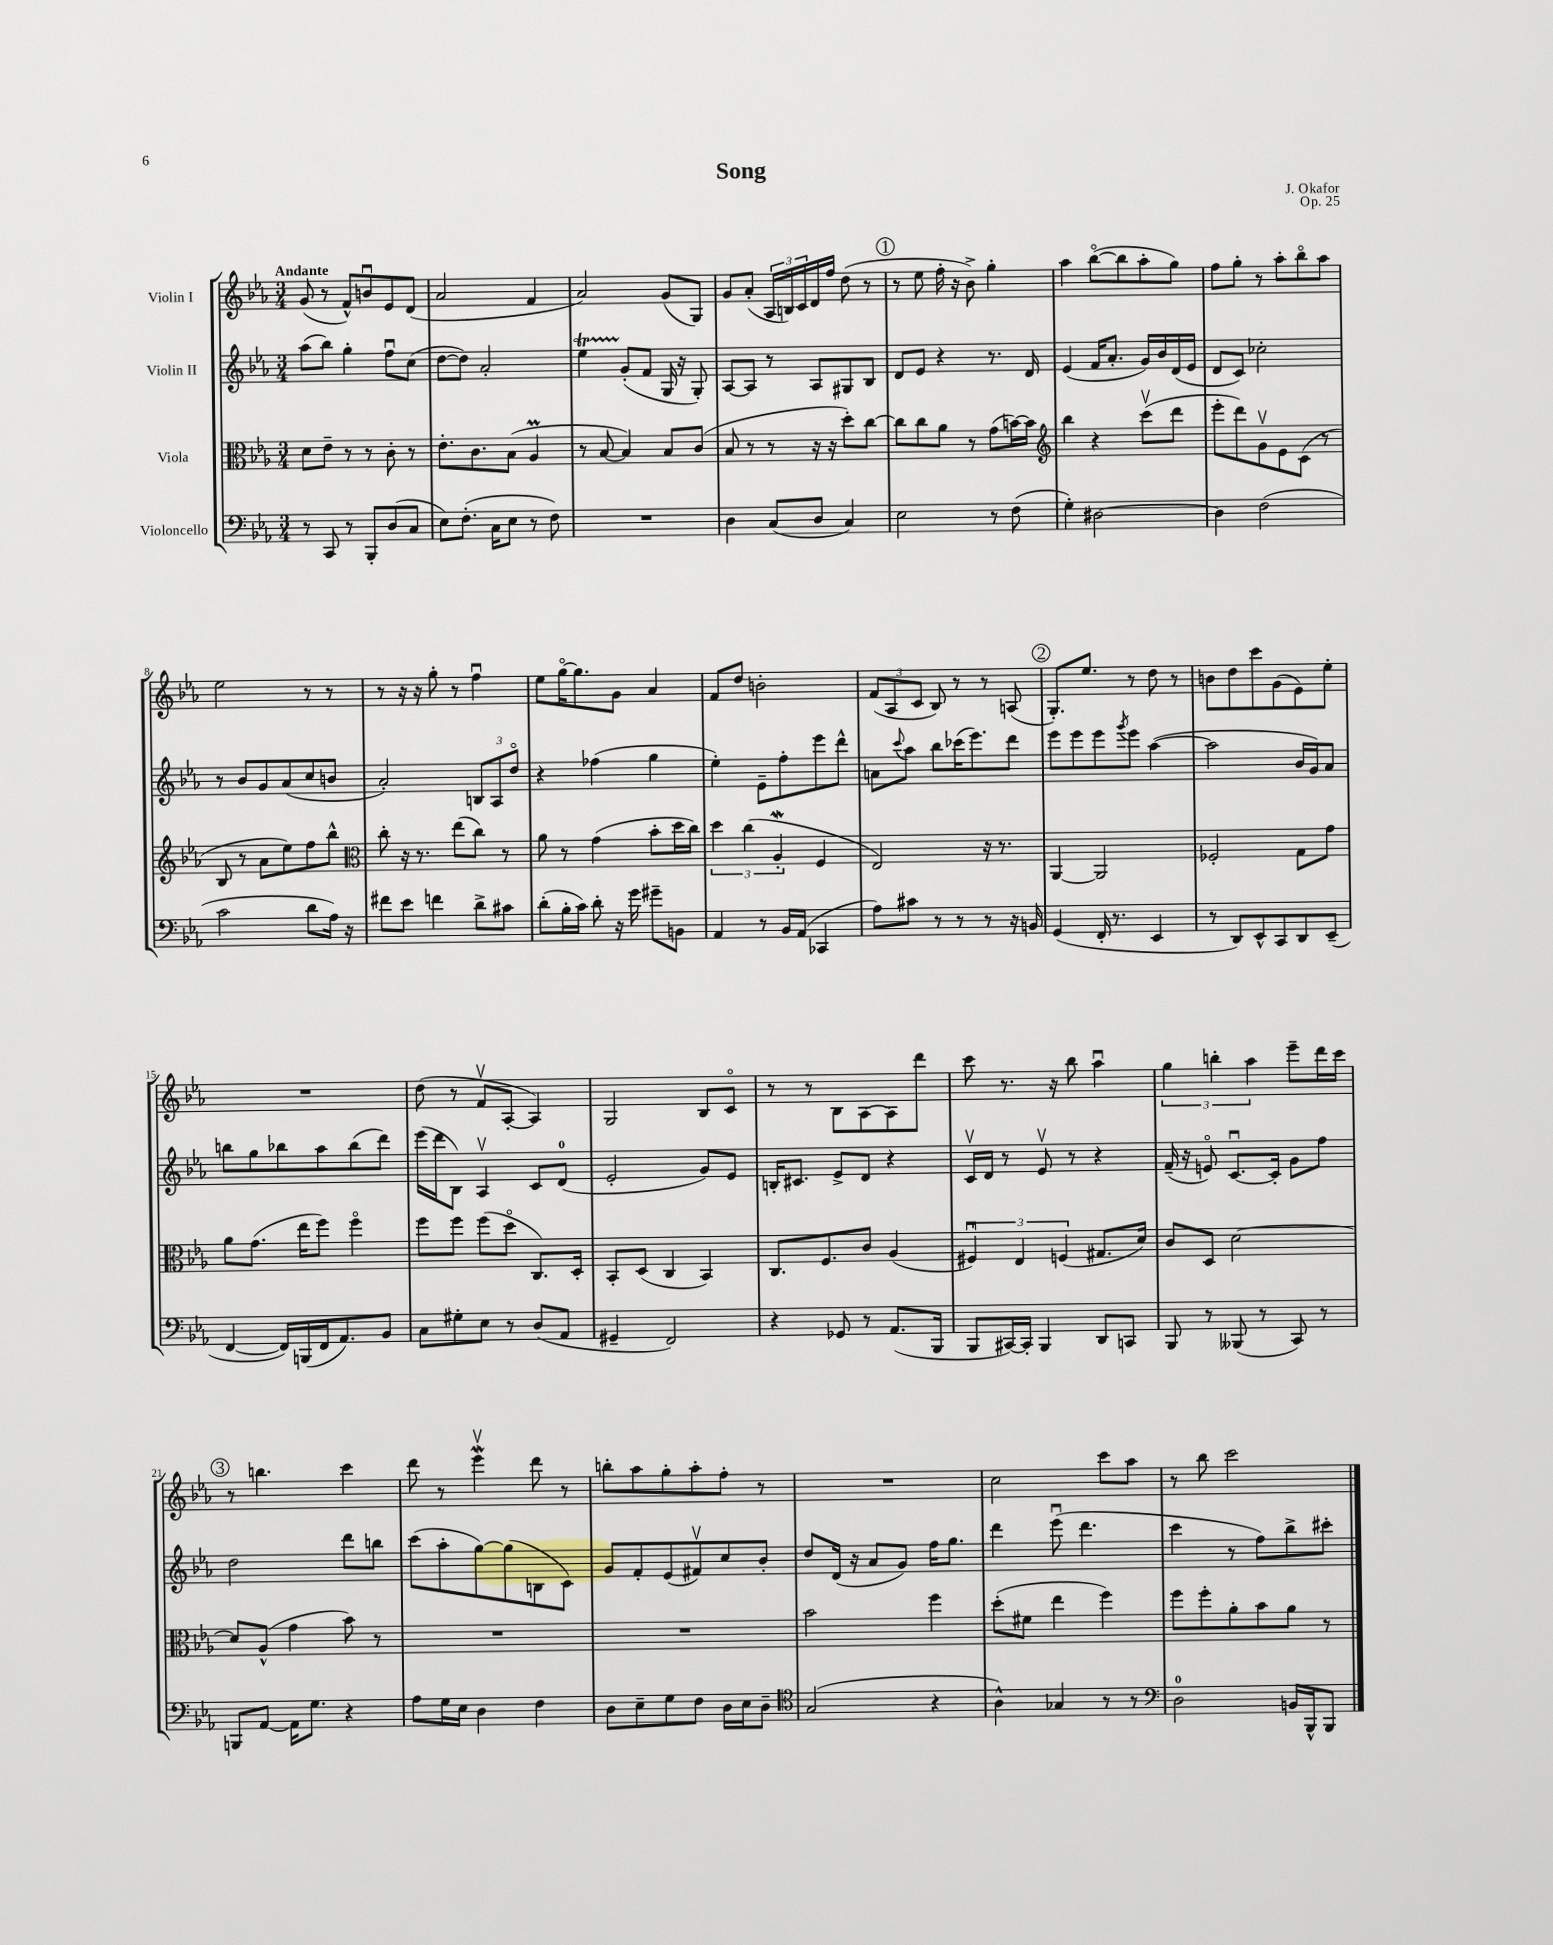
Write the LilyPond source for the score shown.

\header { title = "Song" composer = "J. Okafor" opus = "Op. 25" }
<<
\new StaffGroup <<
\new Staff = "s0" \with { instrumentName = "Violin I" } {
    \clef treble \key ees \major \numericTimeSignature \time 3/4 \tempo "Andante"
    g'8( r8 f'8-^) b'8\downbow ees'8 d'8( |
    aes'2 f'4 |
    aes'2) g'8( g8) |
    g'8 aes'8-.( \tuplet 3/2 { aes16 b16) c'16 } d'16 f''16 d''8( r8 |
    \mark \markup { \circle "1" } r8 ees''8 f''16-. r16 bes'8->) g''4-. |
    aes''4 bes''8~\flageolet( bes''8 aes''8-. g''8) |
    f''8 g''8-. r8 aes''8-. bes''8\flageolet aes''8 |
    ees''2 r8 r8 |
    r8 r16 r16 g''8-. r8 f''4\downbow |
    ees''8 g''16~\flageolet g''8. g'8 aes'4 |
    f'8 d''8 b'2-. |
    \tuplet 3/2 { f'8( aes8 c'8 } bes8) r8 r8 a8( |
    \mark \markup { \circle "2" } g8.-.) ees''8. r8 d''8 r8 |
    b'8 d''8 c'''8 g'8( ees'8) ees''8-. |
    R2. |
    d''8( r8 f'8\upbow aes8~-. aes4) |
    g2 bes8 c'8\flageolet |
    r8 r8 bes8 aes8~ aes8 d'''8 |
    c'''8 r8. r16 bes''8 aes''4\downbow |
    \tuplet 3/2 { g''4 b''4-. aes''4 } ees'''8-- d'''16 c'''16 |
    \mark \markup { \circle "3" } r8 b''4. c'''4 |
    d'''8 r8 ees'''4\upbow\mordent d'''8 r8 |
    b''8-. aes''8 g''8-. aes''8-. f''8-. r8 |
    R2. |
    c''2 c'''8 aes''8 |
    r8 bes''8 c'''2 \bar "|." |
}
\new Staff = "s1" \with { instrumentName = "Violin II" } {
    \clef treble \key ees \major \numericTimeSignature \time 3/4
    aes''8( bes''8) g''4-. f''8\downbow c''8( |
    d''8~ d''8) aes'2-. |
    ees''4\startTrillSpan g'8-.\stopTrillSpan( f'8 g16 r16 g8-.) |
    aes8~ aes8 r8 aes8 gis8 bes8 |
    \mark \markup { \circle "1" } d'8 ees'8 r4 r8. d'16 |
    ees'4( f'16 aes'8.-. g'16) bes'16 d'16( ees'16 |
    d'8 c'8) ces''2-. |
    r8 bes'8 g'8 aes'8( c''8 b'8 |
    aes'2-.) \tuplet 3/2 { b8 aes8 d''8\flageolet } |
    r4 fes''4( g''4 |
    ees''4-.) ees'8-- f''8-. ees'''8 d'''8-^ |
    a'8 \appoggiatura { c'''8 } aes''8 bes''8 ces'''16( ees'''8.) d'''8 |
    \mark \markup { \circle "2" } ees'''8 ees'''8 ees'''8 \acciaccatura { g'''8 } ees'''8 aes''4~( |
    aes''2 bes'16 g'16) aes'8 |
    b''8 g''8 bes''8 aes''8 bes''8( d'''8) |
    ees'''16( d'''16 bes8) aes4\upbow c'8 d'8-0( |
    ees'2-. g'8) ees'8 |
    b16-. cis'8. ees'8-> d'8 r4 |
    c'16\upbow d'16 r8 ees'8\upbow r8 r4 |
    f'16--( r16 e'8\flageolet) c'8.~\downbow c'16-. g'8 f''8 |
    \mark \markup { \circle "3" } d''2 d'''8 b''8 |
    c'''8( aes''8-. g''8~) g''8( b8 c'8) |
    g'8 f'8-. ees'8( fis'8\upbow) c''8 bes'8-. |
    d''8 d'16( r16 aes'8 g'8) f''16 g''8. |
    d'''4 ees'''8\downbow( d'''4. |
    c'''4 r8 f''8) bes''8-> cis'''8-. \bar "|." |
}
\new Staff = "s2" \with { instrumentName = "Viola" } {
    \clef alto \key ees \major \numericTimeSignature \time 3/4
    d'8 ees'8-- r8 r8 c'8-. r8 |
    ees'8.-. c'8. bes8( aes4\prall |
    r8 bes8~ bes4) bes8 c'8( |
    bes8 r8 r8 r16 r16 d''8-.) c''8~ |
    \mark \markup { \circle "1" } c''8 c''8 aes'8 r8 g'8( b'16~) b'16 |
    \clef treble bes''4 r4 c'''8\upbow( d'''8 |
    ees'''8-. d'''8) g'8\upbow ees'8 c'8( r8 |
    bes8 r8 aes'8 ees''8) f''8 bes''8-^ |
    \clef alto c''8-. r16 r8. ees''8( c''8) r8 |
    aes'8 r8 g'4( bes'8-. d''16 c''16) |
    \tuplet 3/2 { d''4 c''4( aes4-.\mordent } f4 |
    ees2) r16 r8. |
    \mark \markup { \circle "2" } aes,4~ aes,2 |
    fes2-. g8 g'8 |
    aes'8 g'8.( ees''16 f''8) f''4\flageolet |
    f''8 f''8 f''8( d''8\flageolet c8.) d16-. |
    bes,8-. d8( c4 bes,4) |
    c8. f8. c'8 aes4( |
    \tuplet 3/2 { fis4\downbow) ees4 f4( } gis8. d'16) |
    c'8 d8 d'2~ |
    \mark \markup { \circle "3" } d'8 aes8-^( g'4 bes'8) r8 |
    R2. |
    R2. |
    bes'2 f''4 |
    d''8-.( fis'8 ees''4 f''4) |
    f''8 f''8-. aes'8-. bes'8 aes'8 r8 \bar "|." |
}
\new Staff = "s3" \with { instrumentName = "Violoncello" } {
    \clef bass \key ees \major \numericTimeSignature \time 3/4
    r8 c,8 r8 bes,,8-. d8( c8 |
    ees8) f8.-.( c16 ees8 r8 f8) |
    R2. |
    d4 c8( d8 c4) |
    \mark \markup { \circle "1" } ees2 r8 f8( |
    g4-.) dis2~ |
    dis4 f2( |
    c'2 d'8 aes16) r16 |
    fis'8 ees'8 f'4 d'8-> cis'8 |
    d'8-.( bes16-. c'16) d'8-. r16 g'16 gis'8-- b,8 |
    aes,4 r8 bes,16 aes,16( ces,4 |
    aes8) cis'8 r8 r8 r8 r16 b,16 |
    \mark \markup { \circle "2" } g,4( f,16-. r8. ees,4 |
    r8 d,8) ees,8-^ c,8 d,8 ees,8--( |
    f,4~ f,16) b,,16( f,16 aes,8.) bes,8 |
    c8 gis8-. ees8 r8 d8( aes,8 |
    gis,4-- f,2) |
    r4 ges,8 r8 aes,8.( bes,,16 |
    bes,,8 cis,16~) cis,16-. bes,,4 d,8 c,8 |
    bes,,8 r8 beses,,8( r8 c,8) r8 |
    \mark \markup { \circle "3" } b,,8 aes,8~ aes,16 g8. r4 |
    aes8 g16 ees16 d4 f4 |
    d8 ees8-- g8 f8 d16 ees16 d8-- |
    \clef tenor g2( r4 |
    aes4-^) ges4 r8 r8 |
    \clef bass d2-0 b,16 bes,,16-^ bes,,8 \bar "|." |
}
>>
>>
